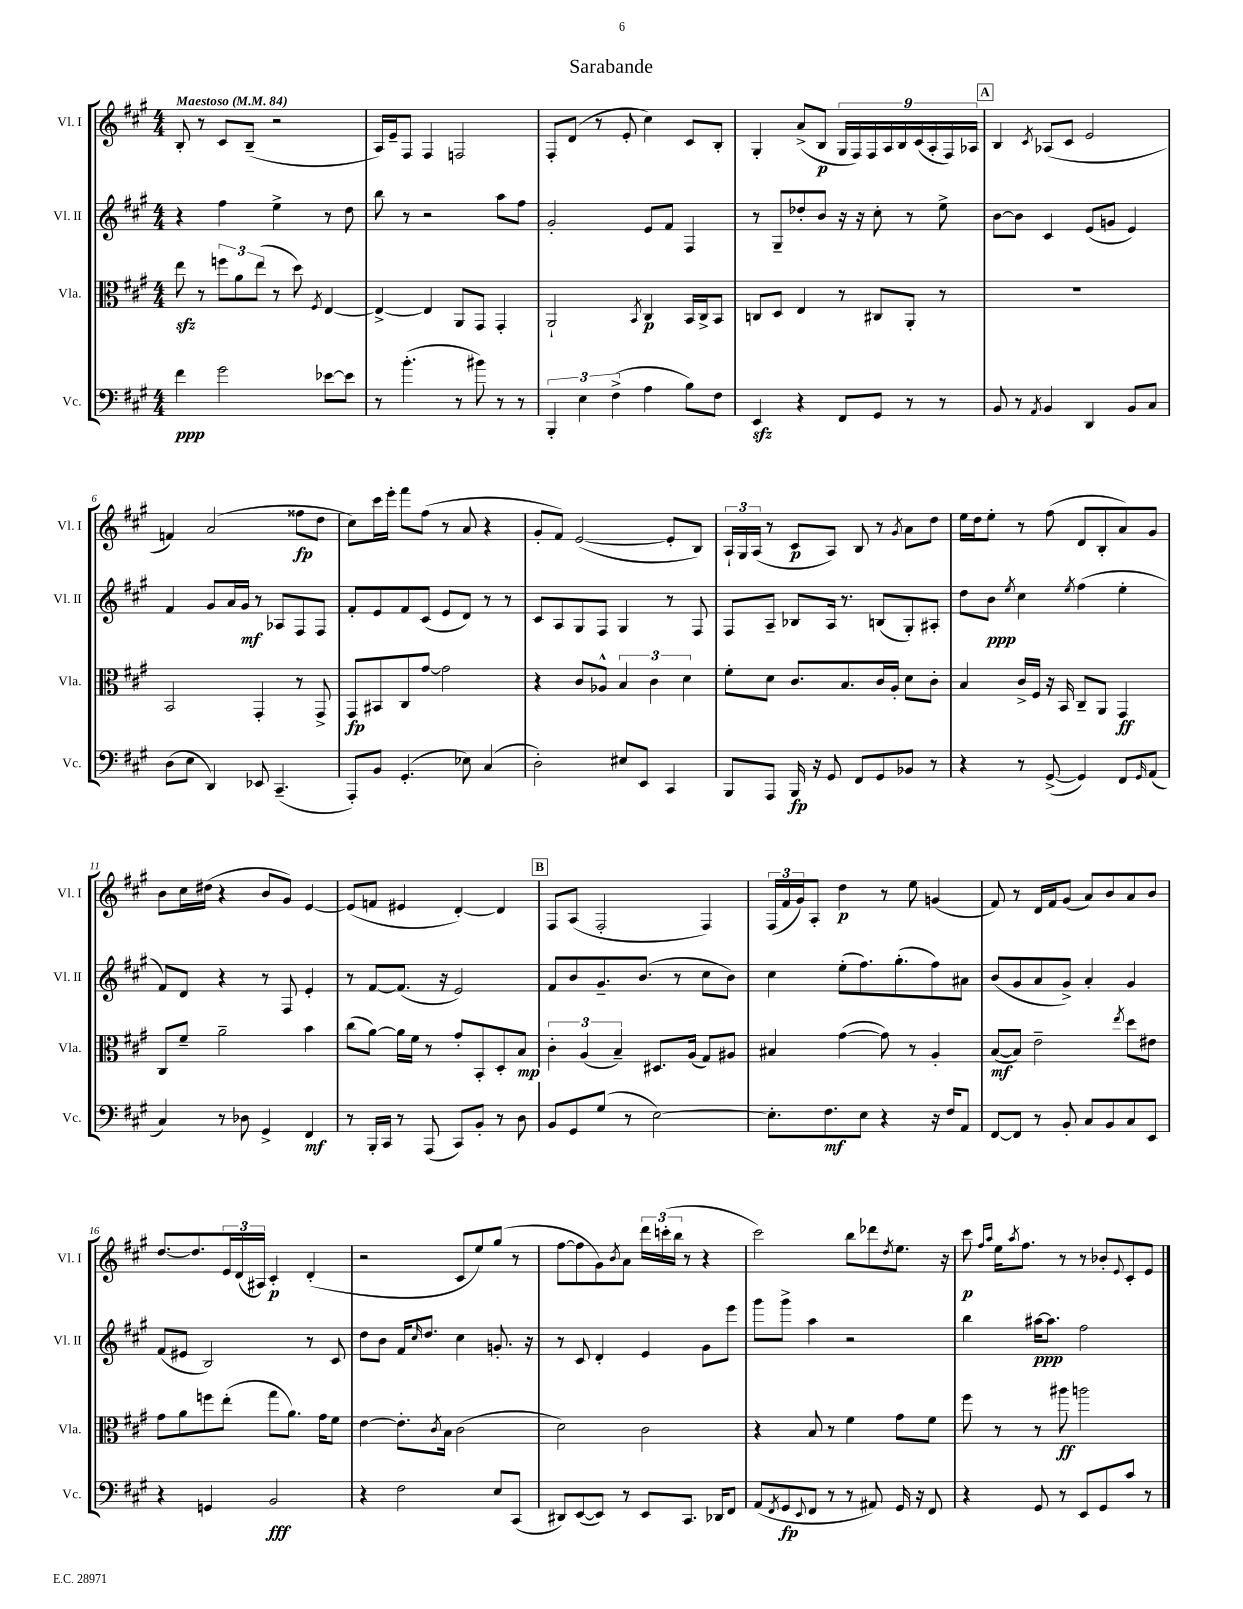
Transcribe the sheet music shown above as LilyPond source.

\header { title = "Sarabande" }
<<
\new StaffGroup <<
\new Staff = "s0" \with { instrumentName = "Vl. I" shortInstrumentName = "Vl. I" } {
    \clef treble \key a \major \numericTimeSignature \time 4/4 \tempo "Maestoso" 4 = 84
    b8-. r8 cis'8 b8--( r2 |
    a16) e'16-- fis8 fis4 f2 |
    fis8-. d'8( r8 e'8-. cis''4) cis'8 b8-. |
    gis4-. a'8->( b8\p \tuplet 9/8 { gis16 fis16) fis16 a16 b16 cis'16( a16-. fis16) aes16 } |
    \mark \markup { \box "A" } b4 \acciaccatura { cis'8 } aes8( cis'8 e'2 |
    f'4) a'2( fisis''8\fp d''8 |
    cis''8) cis'''16 e'''16-. fis'''8 fis''8( r8 a'8 r4 |
    gis'8-. fis'8) e'2~( e'8-. b8) |
    \tuplet 3/2 { a16-! gis16 a16( } r8 cis'8\p a8) b8 r8 \acciaccatura { gis'8 } a'8 d''8 |
    e''16 d''16 e''8-. r8 fis''8( d'8 b8-. a'8) gis'8 |
    b'8 cis''16 dis''16( r4 b'8 gis'8) e'4~ |
    e'8( f'8 eis'4 d'4~-.) d'4 |
    \mark \markup { \box "B" } fis8 a8( fis2-. fis4) |
    \tuplet 3/2 { fis16( fis'16 gis'16) } a8-. d''4\p r8 e''8 g'4( |
    fis'8) r8 d'16 fis'16 gis'8( a'8) b'8 a'8 b'8 |
    d''8.~ d''8. \tuplet 3/2 { e'16 d'16( ais16) } cis'4-.\p d'4-.( |
    r2 cis'8 e''8) gis''8( r8 |
    fis''8~ fis''8 gis'8) \acciaccatura { b'8 } a'8 \tuplet 3/2 { d'''16 c'''16-.( b''16 } r8 r4 |
    cis'''2) b''8 des'''8 \acciaccatura { d''8 } e''8. r16 |
    cis'''8\p \grace { fis''16 a''16 } e''16 \acciaccatura { a''8 } fis''8. r8 r8 bes'8-. \appoggiatura { e'8 } cis'8-. e'8 \bar "|." |
}
\new Staff = "s1" \with { instrumentName = "Vl. II" shortInstrumentName = "Vl. II" } {
    \clef treble \key a \major \numericTimeSignature \time 4/4
    r4 fis''4 e''4-> r8 d''8 |
    b''8 r8 r2 a''8 fis''8 |
    gis'2-. e'8 fis'8 fis4 |
    r8 gis8-- des''8-. b'8 r16 r16 cis''8-. r8 e''8-> |
    \mark \markup { \box "A" } b'8~ b'8 cis'4 e'8( g'8 e'4) |
    fis'4 gis'8 a'16 gis'16\mf r8 aes8 fis8 fis8 |
    fis'8-. e'8 fis'8 cis'8( e'8 d'8) r8 r8 |
    cis'8 a8 gis8 fis8 gis4 r8 fis8 |
    fis8 a8-- bes8 a16 r8. b8( gis8-.) ais8-. |
    d''8 b'8\ppp \acciaccatura { e''8 } cis''4 \acciaccatura { e''8 } fis''4( e''4-. |
    fis'8) d'8 r4 r8 fis8 e'4-. |
    r8 fis'8~ fis'8.( r16 e'2) |
    \mark \markup { \box "B" } fis'8 b'8 gis'8.-- b'8.( r8 cis''8 b'8) |
    cis''4 e''8-.( fis''8.) gis''8.-.( fis''8) ais'8 |
    b'8( gis'8 a'8 gis'8->) a'4-. gis'4 |
    fis'8( eis'8 b2) r8 cis'8 |
    d''8 b'8 fis'16 \grace { cis''16 } d''8. cis''4 g'8.-. r16 |
    r8 cis'8 d'4-. e'4 gis'8 e'''8 |
    gis'''8 gis'''8-> a''4 r2 |
    b''4 ais''16~\ppp ais''8. fis''2 \bar "|." |
}
\new Staff = "s2" \with { instrumentName = "Vla." shortInstrumentName = "Vla." } {
    \clef alto \key a \major \numericTimeSignature \time 4/4
    e''8\sfz r8 \tuplet 3/2 { f''8 a'8 e''8( } r8 d''8) \acciaccatura { fis8 } e4~ |
    e4~-> e4 a,8 gis,8 gis,4-. |
    a,2-! \acciaccatura { b,8 } cis4\p b,16 cis16-> b,8 |
    c8 d8 e4 r8 cis8 a,8-. r8 |
    \mark \markup { \box "A" } R1 |
    b,2 gis,4-. r8 gis,8-> |
    gis,8\fp bis,8 cis8 gis'8~ gis'2 |
    r4 cis'8 aes8-^ \tuplet 3/2 { b4 cis'4 d'4 } |
    fis'8-. d'8 cis'8. b8. cis'16 a16-. d'8 cis'8-. |
    b4 cis'16-> fis16 r16 b,16 cis8-- a,8 gis,4\ff |
    cis8 fis'8-- a'2-- b'4 |
    cis''8( a'8~) a'16 fis'16 r8 gis'8-. b,8-. d8-. b8\mp |
    \mark \markup { \box "B" } \tuplet 3/2 { cis'4-. a4( b4--) } dis8. a16( gis8) ais8 |
    bis4 gis'4~( gis'8) r8 a4-. |
    b8~\mf( b8) e'2-- \acciaccatura { e''8 } d''8 eis'8 |
    gis'8 a'8 f''8 e''8-.( gis''8 a'8.) gis'16 fis'8 |
    e'4~ e'8.-. \acciaccatura { cis'8 } b16 cis'2( |
    d'2) cis'2 |
    r4 b8 r8 fis'4 gis'8 fis'8 |
    fis''8 r8 r8 ais''8\ff a''2 \bar "|." |
}
\new Staff = "s3" \with { instrumentName = "Vc." shortInstrumentName = "Vc." } {
    \clef bass \key a \major \numericTimeSignature \time 4/4
    fis'4\ppp gis'2 ees'8~ ees'8 |
    r8 b'4.-.( r8 bis'8) r8 r8 |
    \tuplet 3/2 { b,,4-. e4 fis4->( } a4 b8) fis8 |
    e,4\sfz r4 fis,8 gis,8 r8 r8 |
    \mark \markup { \box "A" } b,8 r8 \acciaccatura { a,8 } b,4 d,4 b,8 cis8 |
    d8( e8 d,4) ees,8 cis,4.--( |
    a,,8-.) b,8 gis,4.-.( ees8) cis4( |
    d2-.) eis8 e,8 cis,4 |
    b,,8 a,,8 b,,16\fp r16 gis,8 fis,8 gis,8 bes,8 r8 |
    r4 r8 gis,8~->( gis,4) fis,8 \grace { gis,16 } a,8( |
    cis4) r8 des8 gis,4-> fis,4\mf |
    r8 b,,16-. cis,16 r8 a,,8( cis,8) b,8-. r8 d8 |
    \mark \markup { \box "B" } b,8 gis,8 gis8( r8 e2~) |
    e8.-. fis8.\mf e8 r4 r16 fis16 a,8 |
    fis,8~ fis,8 r8 b,8-. cis8 b,8 cis8 e,8 |
    r4 g,4 b,2\fff |
    r4 fis2 e8 cis,8( |
    dis,8) e,8~( e,8) r8 e,8 cis,8. des,16 fis,8 |
    a,8( \acciaccatura { fis,8 } gis,8\fp \appoggiatura { e,8 } fis,8 r8 r8 ais,8) gis,16 r16 fis,8 |
    r4 gis,8 r8 e,8 gis,8 cis'8 r8 \bar "|." |
}
>>
>>
